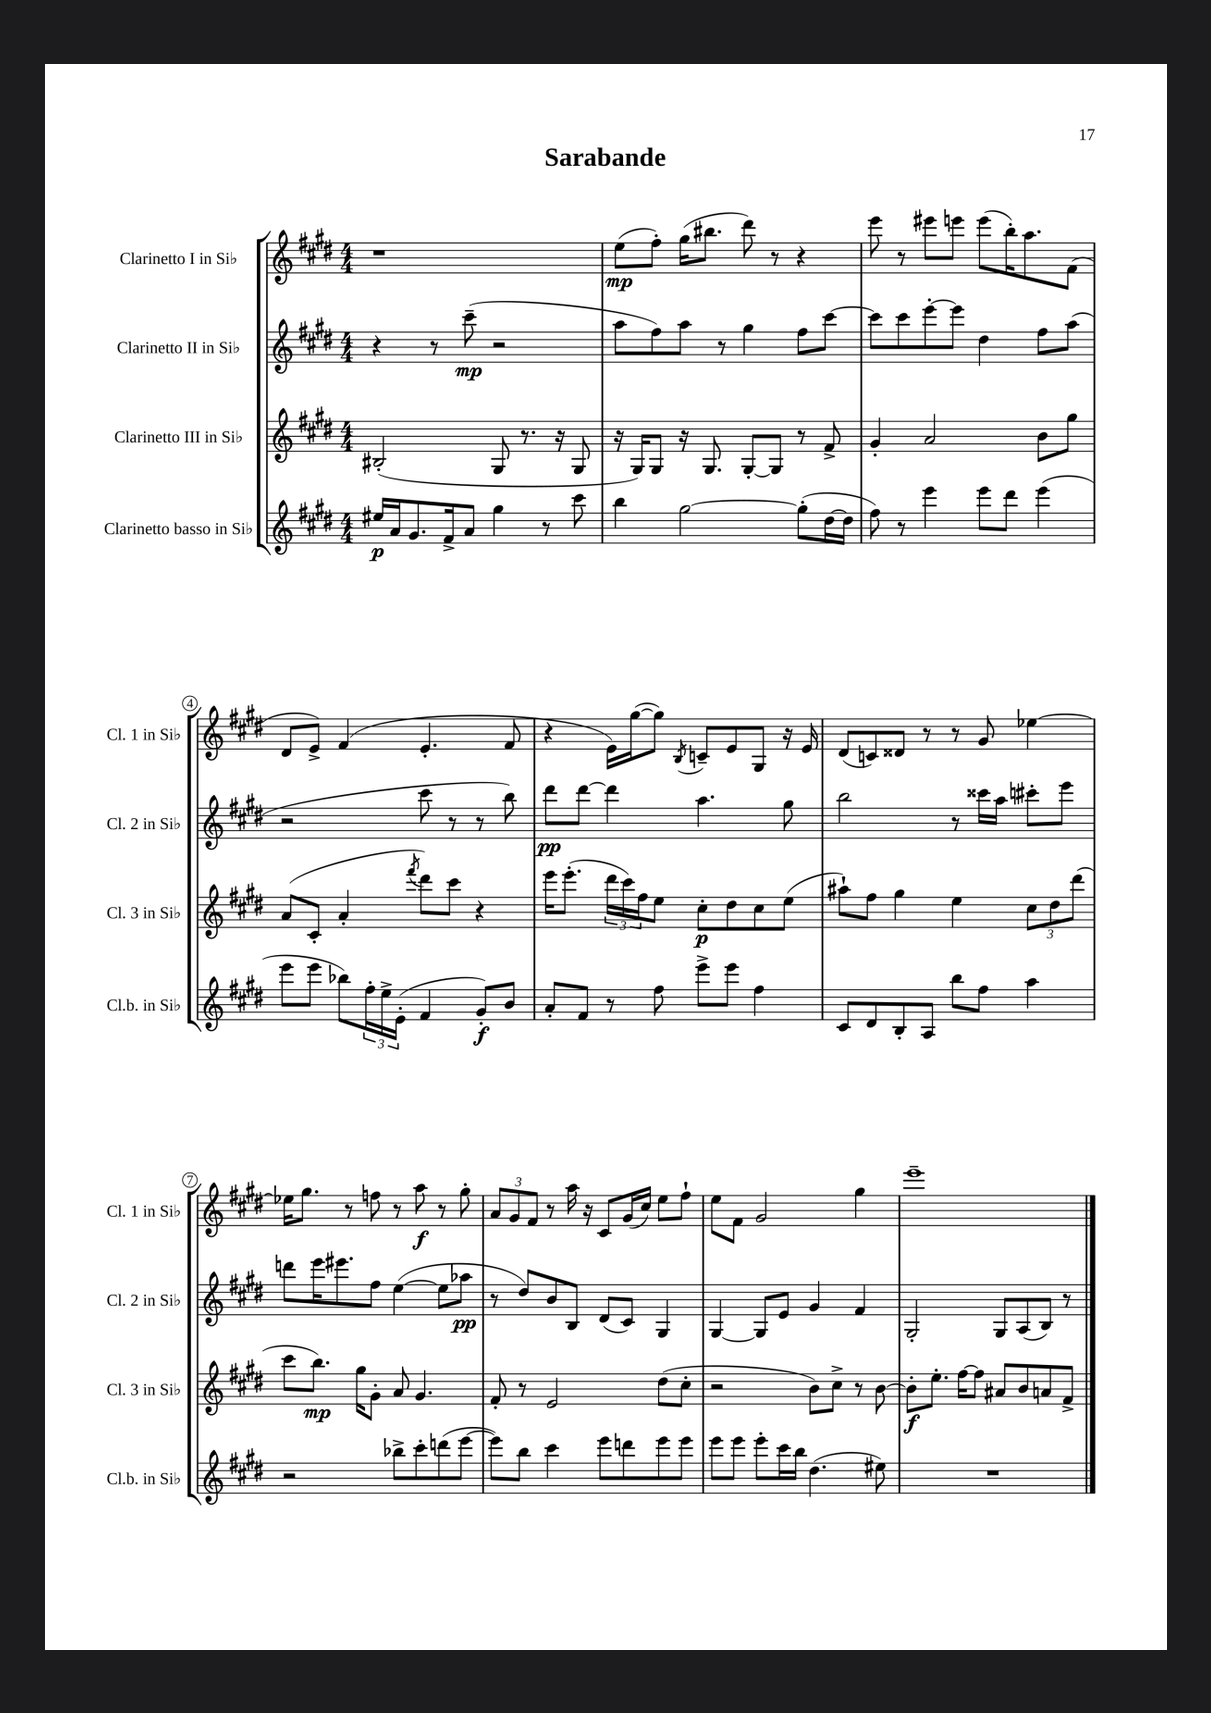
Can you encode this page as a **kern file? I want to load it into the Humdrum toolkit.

**kern	**kern	**kern	**kern
*staff4	*staff3	*staff2	*staff1
*clefG2	*clefG2	*clefG2	*clefG2
*k[f#c#g#d#]	*k[f#c#g#d#]	*k[f#c#g#d#]	*k[f#c#g#d#]
*M4/4	*M4/4	*M4/4	*M4/4
16ee#	(2B#'	4r	1r
16a	.	.	.
8.g#	.	.	.
.	.	8r	.
16f#^	.	.	.
8a	.	(8ccc#~	.
4gg#	8G#	2r	.
.	8.r	.	.
8r	.	.	.
.	16r	.	.
8ccc#	8G#	.	.
=	=	=	=
4bb	16r	8aa	(8ee
.	16G#)	.	.
.	8G#	8ff#)	8ff#')
[2gg#	16r	8aa	(16gg#
.	8.G#	.	8.bb#
.	.	8r	.
.	[8G#'	4gg#	8ddd#)
.	8G#]	.	8r
(8gg#']	8r	8ff#	4r
[16dd#	8f#^	[8ccc#	.
16dd#]	.	.	.
=	=	=	=
8ff#)	4g#'	8ccc#]	8eee
8r	.	8ccc#	8r
4eee	2a	[8eee'	8eee#
.	.	8eee]	8eee
8eee	.	4dd#	(8eee
8ddd#	.	.	16bb')
.	.	.	8.aa
(4eee	8b	8ff#	.
.	8gg#	(8aa	(8f#
=	=	=	=
8eee	(8a	2r	8d#
8eee	8c#'	.	8e^)
8bb-)	4a'	.	(4f#
24ff#'	.	.	.
24ee^	.	.	.
(24e'	.	.	.
.	8qfff#	.	.
4f#	8ddd#)	8ccc#	4.e'
.	8ccc#	8r	.
8g#')	4r	8r	.
8b	.	8bb)	8f#
=	=	=	=
8a'	16eee	8ddd#	4r
.	(8.eee'	.	.
8f#	.	[8ddd#	.
8r	24ddd#	4ddd#]	16e)
.	24ccc#)	.	.
.	.	.	([16gg#
.	24ff#	.	.
8ff#	8ee	.	8gg#])
.	.	.	8qB
8eee^	8cc#'	4.aa	8c~
8eee	8dd#	.	8e
4ff#	8cc#	.	8G#
.	(8ee	8gg#	16r
.	.	.	16e
=	=	=	=
8c#	8aa#`)	2bb	(8d#
8d#	8ff#	.	8c)
8B'	4gg#	.	8d##
8A	.	.	8r
8bb	4ee	8r	8r
8ff#	.	16ccc##	8g#
.	.	16aa	.
4aa	12cc#	8ccc#'	[4ee-
.	12dd#	.	.
.	.	8eee	.
.	(12ddd#	.	.
=	=	=	=
2r	8ccc#	8ddd	16ee-]
.	.	.	8.gg#
.	8.bb)	16eee	.
.	.	8.eee#	.
.	.	.	8r
.	16gg#	.	.
.	8g#'	8ff#	8ff
8bb-^	8a	([4ee	8r
8ccc#'	4.g#	.	8aa
(8ddd	.	8ee]	8r
[8eee	.	8aa-	8gg#'
=	=	=	=
8eee])	8f#'	8r	12a
.	.	.	12g#
8bb	8r	8dd#)	.
.	.	.	12f#
4ccc#	2e	8b	8r
.	.	8B	16aa
.	.	.	16r
8eee	.	(8d#	8c#
8ddd	.	8c#)	(16g#
.	.	.	16cc#)
8eee	(8dd#	4G#	8ee
8eee	8cc#'	.	8ff#`
=	=	=	=
8eee	2r	[4G#	8ee
8eee	.	.	8f#
8eee'	.	8G#]	2g#
16ccc#	.	8e	.
16bb	.	.	.
(4.dd#	8b)	4g#	.
.	8cc#^	.	.
.	8r	4f#	4gg#
8ee#)	[8b	.	.
=	=	=	=
1r	8b']	2G#'	1eee~
.	8.ee'	.	.
.	[16ff#	.	.
.	8ff#]	.	.
.	8a#	8G#	.
.	8b	(8A	.
.	8a	8B)	.
.	8f#^	8r	.
==	==	==	==
*-	*-	*-	*-
